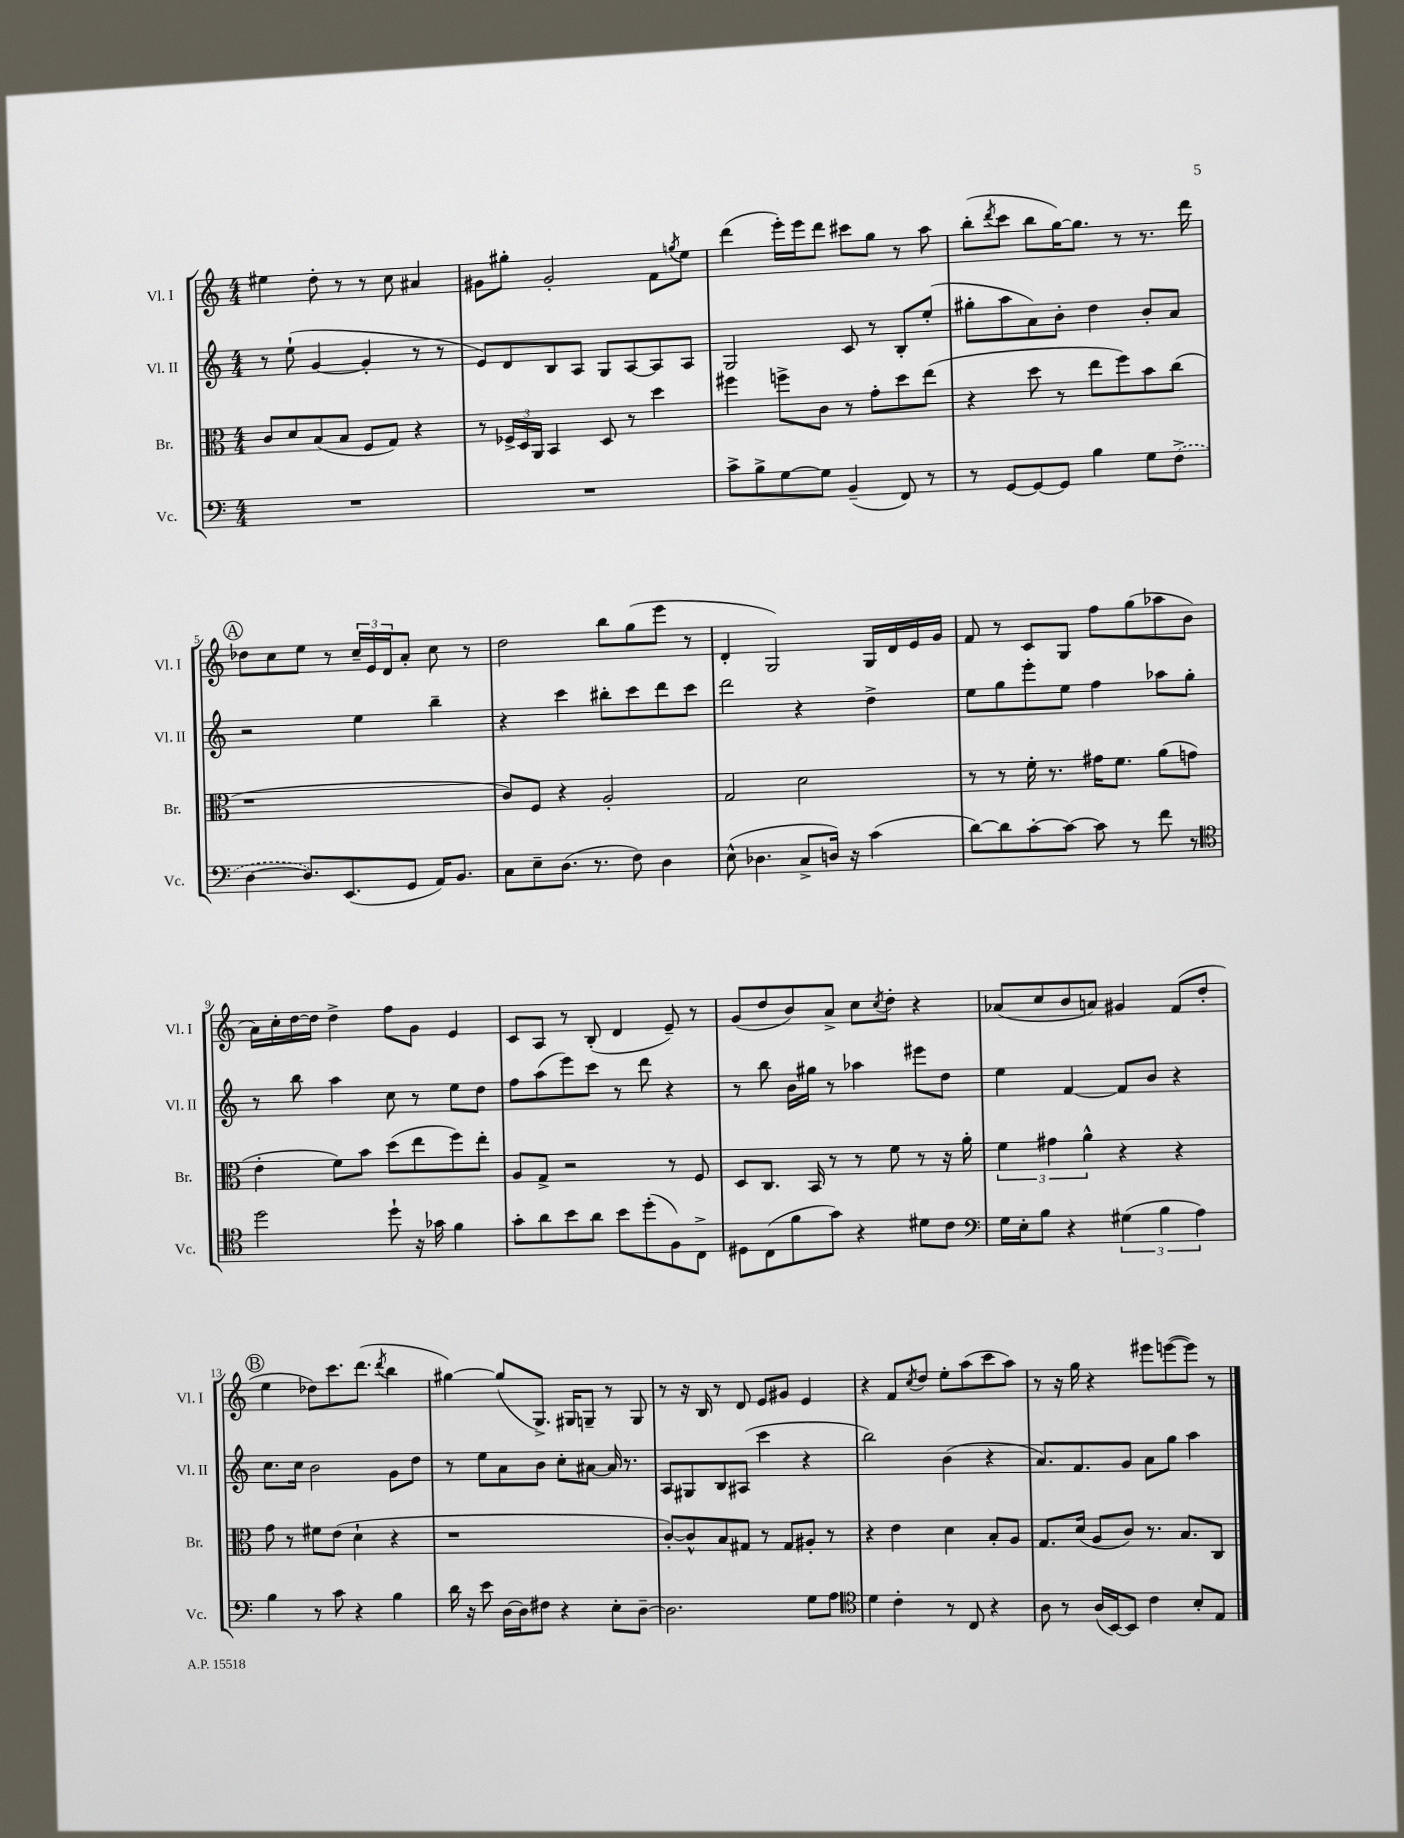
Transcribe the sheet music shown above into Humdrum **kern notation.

**kern	**kern	**kern	**kern
*staff4	*staff3	*staff2	*staff1
*clefF4	*clefC3	*clefG2	*clefG2
*k[]	*k[]	*k[]	*k[]
*M4/4	*M4/4	*M4/4	*M4/4
1r	8c	8r	4ee#
.	8d	(8ee`	.
.	(8B	[4g	8dd'
.	8B	.	8r
.	8F	4g']	8r
.	8G)	.	8cc
.	4r	8r	4a#
.	.	8r	.
=	=	=	=
1r	8r	8e)	8g#
.	24F-^	8d	8gg#'
.	24D	.	.
.	24AA	.	.
.	4BB	8B	2g#'
.	.	8A	.
.	8D	8G	.
.	8r	[8A	.
.	4dd	8A]	8f
.	.	.	8qgg
.	.	8A	8ee
=	=	=	=
8c^	4ff#	2G	(4ddd
8B^	.	.	.
[8G	8ff^	.	16eee')
.	.	.	16eee
8G]	8c	.	8ddd
(4BB~	8r	8c	8ccc#
.	8g'	8r	8gg
8FF)	8dd	8B'	8r
8r	(8ee	(8ee'	8aa
=	=	=	=
8r	4r	8gg#'	(8bb'
.	.	.	8qddd
[8GG	.	8aa	8ccc
8GG_	8dd	8a)	8bb
8GG]	8r	8b'	[16gg)
.	.	.	8.gg]
4B	8ee	4dd	.
.	8ff)	.	8r
8G	8b	8b'	8.r
(8F^	(8cc	8a	.
.	.	.	16ddd
=	=	=	=
[4D	1r	2r	8dd-
.	.	.	8cc
8.D])	.	.	8ee
.	.	.	8r
(8.EE	.	.	.
.	.	4ee	24cc~
.	.	.	24e
.	.	.	24d
8GG	.	.	8a'
16AA)	.	4bb~	8cc
8.BB	.	.	.
.	.	.	8r
=	=	=	=
8C	8c)	4r	2dd
8E~	8F	.	.
(8.D	4r	4ccc	.
8.r	.	.	.
.	2A'	8bb#'	8bb
8F)	.	8ccc	(8gg
4D	.	8ddd	8eee
.	.	8ccc	8r
=	=	=	=
(8E^^	2G	2ddd	4d'
4.D-	.	.	.
.	.	.	2G)
8C^	2d	4r	.
16D)	.	.	.
16r	.	.	.
(4c	.	4dd^	16G
.	.	.	16d
.	.	.	16e
.	.	.	16g
=	=	=	=
[8d)	8r	8ee	8f
8d]	8r	8gg	8r
[8c'	16f'	8eee'	8c
.	8.r	.	.
8c_	.	8ee	8G
8c]	16g#	4ff	8ff
.	8.f	.	.
8r	.	.	(8gg
8f	(8a	8aa-	8aa-
8r	8g	8gg'	8b
=	=	=	=
*clefC4	*	*	*
2dd	4e'	8r	16a)
.	.	.	16cc'
.	.	8bb	[16dd
.	.	.	16dd]
.	8f)	4aa	4dd^
.	8b	.	.
8dd`	(8dd	8cc	8ff
16r	8ee	8r	8g
16g-	.	.	.
4f	8ff)	8ee	4e
.	8ee'	8dd	.
=	=	=	=
8g'	8A	8ff	8c
8a	8G^	(8aa	8A
8b	2r	8eee)	8r
8a	.	8ccc	(8B'
8b	.	8r	4d
(8dd'	.	8ddd	.
8F)	8r	4r	8e~)
8C^	8F	.	8r
=	=	=	=
8D#	8D	8r	(8g
(8C	8.C	8bb	8dd
8f	.	16b	8b)
.	16BB	16gg#	.
8g)	8r	8r	8a^
4r	8r	4aa-	8cc
.	.	.	8qcc
.	8f	.	8dd'
8d#	8r	8eee#	4r
8c	16r	8dd	.
.	16a'	.	.
=	=	=	=
*clefF4	*	*	*
16G	6f	4ee	(8a-
16E'	.	.	.
8B	.	.	8cc
.	6g#	.	.
4r	.	[4f	8b
.	6a^^	.	.
.	.	.	8a)
(6G#	4r	8f]	4g#
.	.	8b	.
6B	.	.	.
.	4r	4r	(8f
6A)	.	.	.
.	.	.	8dd'
=	=	=	=
4B	8g	8.cc	4ee
.	8r	.	.
.	.	16cc	.
8r	8f#	2b	8dd-)
8c	(8e	.	8.ccc
4r	4d`	.	.
.	.	.	(8.ddd
.	.	.	8qddd
4B	4r	8g	4bb
.	.	8dd	.
=	=	=	=
16d	1r	8r	[4gg#)
16r	.	.	.
8e	.	8ee	.
[16D	.	8a	(8gg#]
16D]	.	.	.
8F#	.	8b	8.G^)
4r	.	8cc'	.
.	.	.	16G#
.	.	[8a#	8G~
8E'	.	16a#]	8r
.	.	8.r	.
[8D~	.	.	8G
=	=	=	=
2.D]	[8c')	8A	8r
.	8c^^]	8G#	16r
.	.	.	16B
.	8B	8B	8r
.	8G#	(8A#	8d
.	8r	4ccc	8e
.	8G#	.	8g#
8G	8A#'	4r	4e
8A	8r	.	.
=	=	=	=
*clefC4	*	*	*
4d	4r	2bb)	4r
4c'	4e	.	8f
.	.	.	8qcc
.	.	.	8dd
8r	4d	(4b	8ee'
8C	.	.	(8aa
4r	8B'	4r	8ccc
.	8A	.	8aa)
=	=	=	=
8A	8.G	8.a)	8r
8r	.	.	16r
.	(16d	8.f	16gg
(16A	8A	.	4r
[16BB)	.	.	.
8BB]	8c)	8g	.
4c	8.r	8a	8eee#
.	.	8gg	([8eee
.	8.B	.	.
8B'	.	4aa	8eee])
8E	8C	.	8r
==	==	==	==
*-	*-	*-	*-
